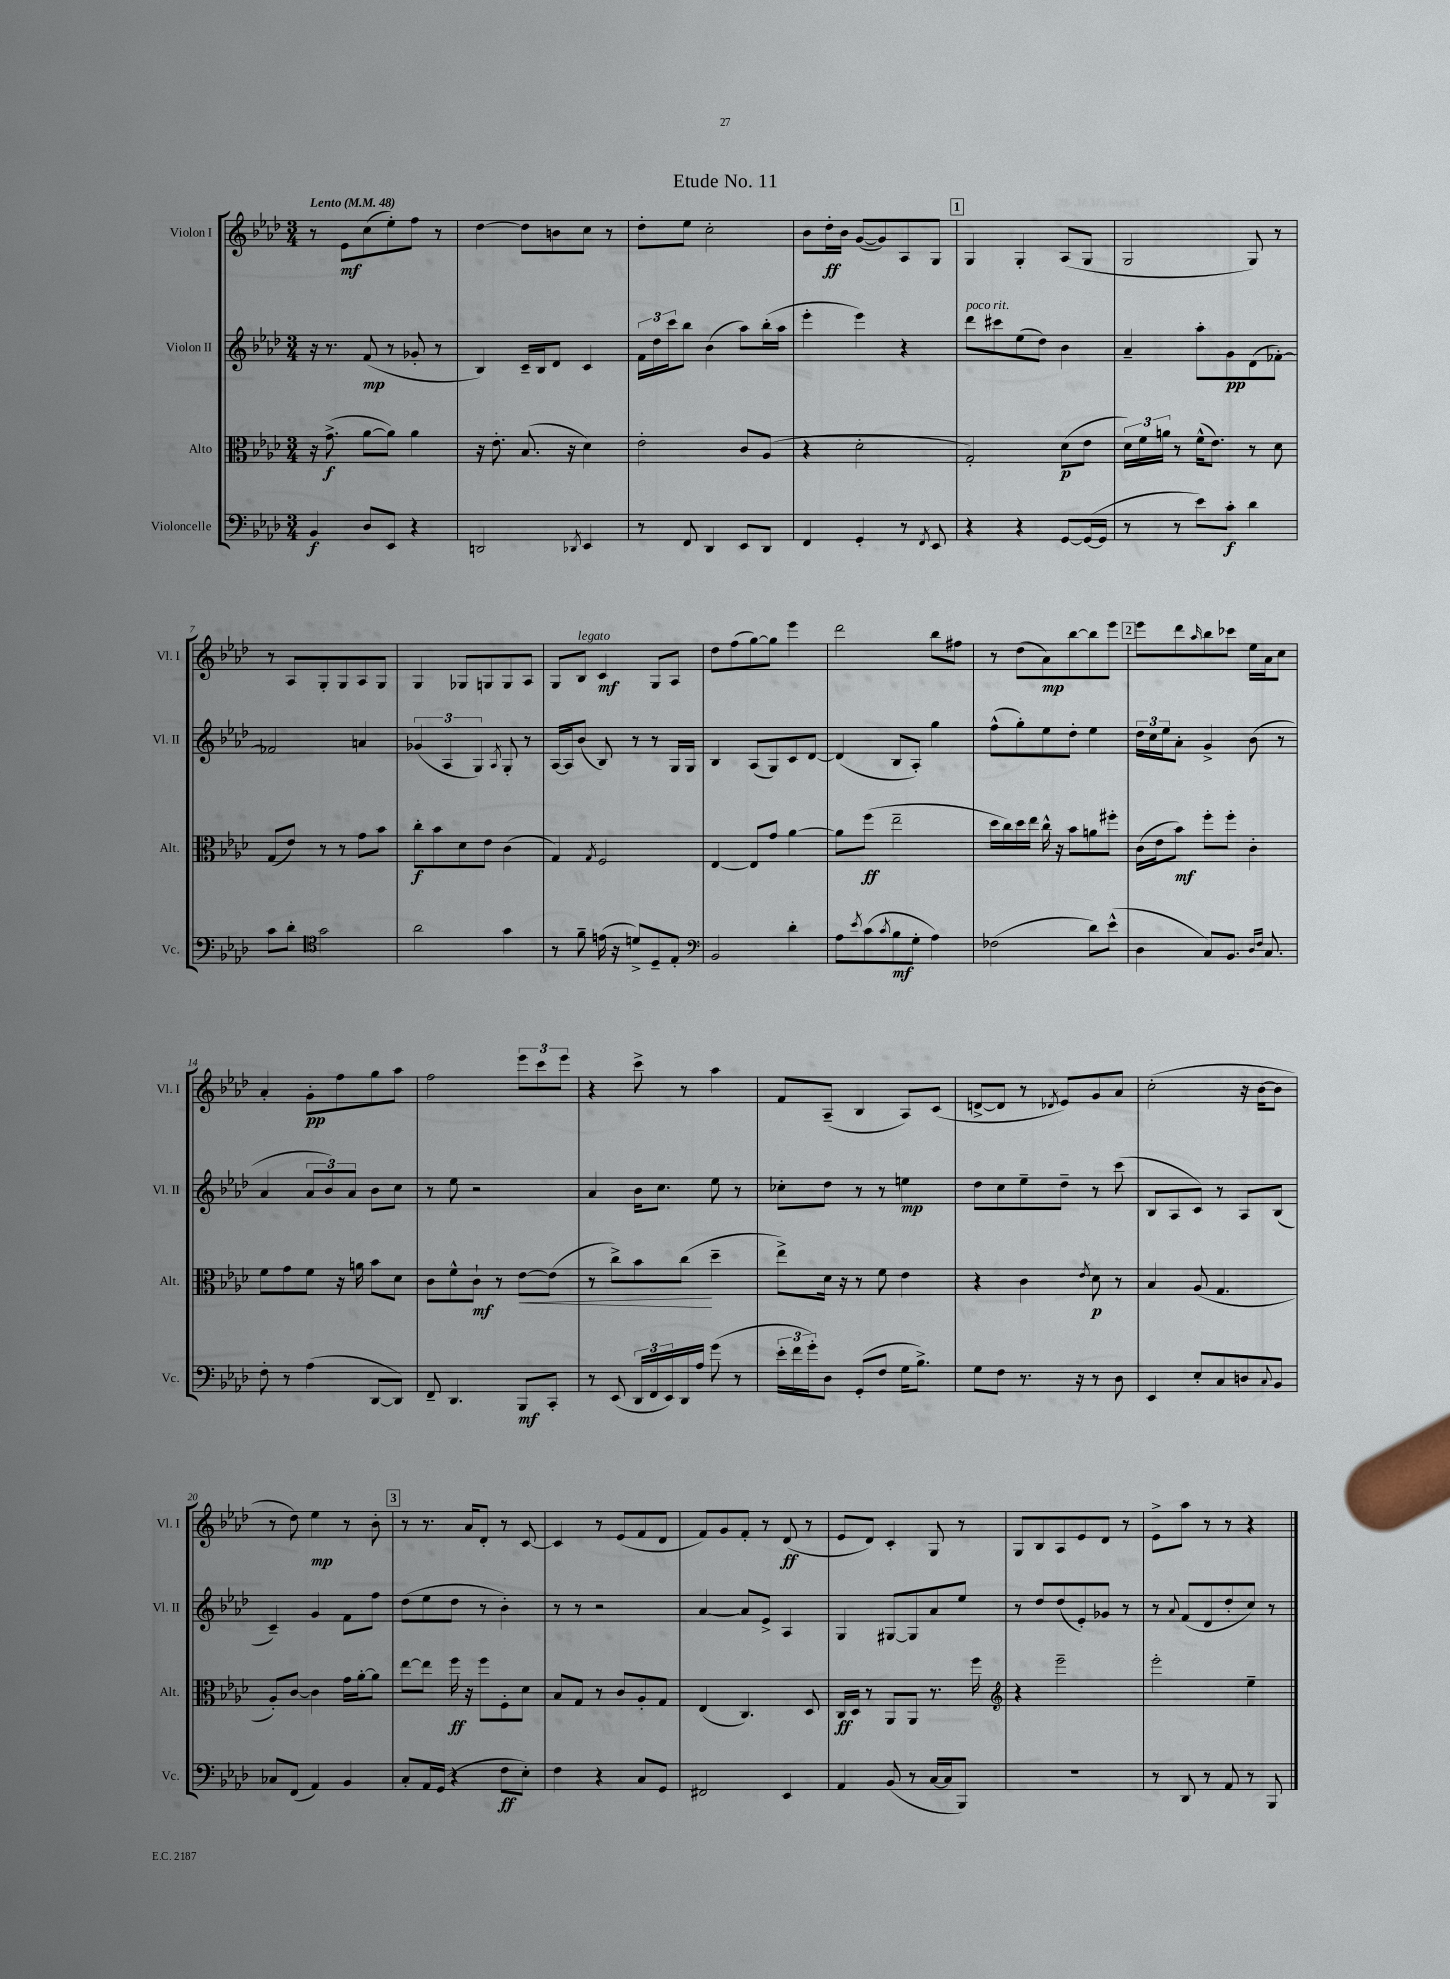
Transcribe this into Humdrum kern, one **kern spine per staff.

**kern	**kern	**kern	**kern
*staff4	*staff3	*staff2	*staff1
*clefF4	*clefC3	*clefG2	*clefG2
*k[b-e-a-d-]	*k[b-e-a-d-]	*k[b-e-a-d-]	*k[b-e-a-d-]
*M3/4	*M3/4	*M3/4	*M3/4
*MM48	*MM48	*MM48	*MM48
4BB-/	16r	16r	8r
.	(8.g^\	8.r	.
.	.	.	8e-\L
8D-/L	[8a-\L	(8f/	(8cc\
8EE-/J	8a-\]J)	8r	8ee-'\)
4r	4a-\	8g-'/	8ff\J
.	.	8r	8r
=	=	=	=
2DD/	16r	4B-/)	[4dd-\
.	8.e-'\	.	.
.	(8.B-/	16c~/LL	8dd-\]L
.	.	16B-/J	.
.	.	8d-/J	8b\
.	16r	.	.
8qDD-/	.	.	.
4EE-/	4d-\)	4c/	8cc\J
.	.	.	8r
=	=	=	=
8r	2e-'\	24f\LL	8dd-'\L
.	.	24dd-\	.
.	.	24ccc\J	.
8FF/	.	8bb-\J	8ee-\J
4DD-/	.	(4b-\	2cc'\
8EE-/L	8c/L	8aa-\L)	.
8DD-/J	(8A-/J	(16bb-'\L	.
.	.	16aa-\JJ	.
=	=	=	=
4FF/	4r	4eee-'\	8b-\L
.	.	.	16dd-'\L
.	.	.	16b-\JJ
4GG'/	2d-'\	4eee-\)	([8g/L
.	.	.	8g/])
8r	.	4r	8A-/
8qFF/	.	.	.
8EE-/	.	.	8G/J
=	=	=	=
4r	2G'/)	8ddd-\L	4G/
.	.	8ccc#\	.
4r	.	(8ee-\	4G'/
.	.	8dd-\J)	.
[8GG/L	(8d-\L	4b-\	(8A-/L
(16GG/_L	8e-\J	.	8G/J
16GG/]JJ	.	.	.
=	=	=	=
8r	24d-\LL)	4a-~/	2G/
.	24f\	.	.
.	24a\JJ	.	.
8r	8r	.	.
8e-\L)	(16f^^\LK	8aa-'\L	.
.	8.e-\J)	.	.
8c'\J	.	8g\	.
4d-\	8r	(8d-\	8G/)
.	8d-\	[8f-'\J)	8r
=	=	=	=
8c\L	(8G/L	2f-/]	8r
8d-'\J	8e-/J)	.	8A-/L
*clefC4	*	*	*
2g\	8r	.	8G'/
.	8r	.	8G/
.	8g\L	4a/	8A-/
.	8b-\J	.	8G/J
=	=	=	=
2a-\	8cc'\L	(6g-/	4G/
.	8b-\	.	.
.	.	6A-/	.
.	8d-\	.	8G-/L
.	.	6G/)	.
.	8e-\J	.	8G/
.	.	8qA-/	.
4g\	(4c\	8G'/	8G/
.	.	8r	8A-/J
=	=	=	=
8r	4G/)	[16A-/LL	8G/L
.	.	16A-/]J	.
8f~\	.	(8b-/J	8B-/J
.	8qG/	.	.
(16e\	2F/	8B-/)	4c/
16r	.	.	.
8d^/L)	.	8r	.
8D-~/	.	8r	8G/L
8E-'/J	.	16G/LL	8A-/J
.	.	16G/JJ	.
=	=	=	=
*clefF4	*	*	*
2BB-/	[4E-/	4B-/	8dd-\L
.	.	.	(8ff\
.	8E-/]L	(8A-/L	[8gg\)
.	8g/J	8G/)	8gg\]J
4d-'\	[4a-\	8c/	4eee-\
.	.	[8d-/J	.
=	=	=	=
8A-\L	8a-\]L	(4d-/]	2ddd-\
8qe-/	.	.	.
(8c\	(8ff\J	.	.
8qc/	.	.	.
8B-\	2ee-~\	8B-/L	.
8G'\J	.	8A-'/J)	.
4A-\)	.	4gg\	8bb-\L
.	.	.	8ff#\J
=	=	=	=
(2F-\	16dd-\LL	(8ff^^\L	8r
.	16cc\)	.	.
.	16dd-\	8gg'\)	(8dd-\L
.	16ee-\JJ	.	.
.	16cc^^\	8ee-\	8a-\)
.	16r	.	.
.	8b-\L	8dd-'\J	[8bb-\
8d-\L)	8a\	4ee-\	8bb-\]
(8e-^^\J	8ff#'\J	.	8eee-\J
=	=	=	=
4D-\	(16c\LL	24dd-\LL	8eee-\L
.	.	24cc\	.
.	16e-\J	.	.
.	.	24ee-\J	.
.	8b-\J)	8a-'\J	8ddd-\
.	.	.	16qqaa-/
8C/L)	8ff'\L	4g^/	8bb-\
8.BB-/J	8ff'\J	.	8ccc-\J
.	4c'\	(8b-\	16ee-\LL
16qqD-/LL	.	.	.
16qqF/JJ	.	.	.
8.C/	.	.	16a-\J
.	.	8r	8cc\J
=	=	=	=
8F'\	8f\L	4a-/	4a-'/
8r	8g\	.	.
(4A-\	8f\J	12a-/L	8g'\L
.	.	12b-/)	.
.	16r	.	8ff\
.	.	12a-/J	.
.	16a\	.	.
[8DD-/L	8b-\L	8b-\L	8gg\
8DD-/]J)	8d-\J	8cc\J	8aa-\J
=	=	=	=
8FF~/	8c\L	8r	2ff\
4.DD-/	8f^^\	8ee-\	.
.	8c`\J	2r	.
.	8r	.	.
8BBB-/L	[8e-\L	.	12eee-\L
.	.	.	12ccc\
8CC'/J	(8e-\]J	.	.
.	.	.	12eee-\J
=	=	=	=
8r	8r	4a-/	4r
(8EE-/	8cc^\L)	.	.
24DD-/LL	8b-\	16b-\LK	8ccc^\
24FF/	.	.	.
.	.	8.cc\J	.
24EE-/)	.	.	.
16DD-/	(8cc\J	.	8r
16A-/JJ	.	.	.
(8g\	4dd-~\	8ee-\	4aa-\
8r	.	8r	.
=	=	=	=
24e-'\LL	8ee-^\L)	8cc-'\L	8f/L
24f\	.	.	.
24g'\J)	.	.	.
8D-\J	16d-\Jk	8dd-\J	(8A-~/J
.	16r	.	.
(8GG'/L	8r	8r	4B-/
8F/J	8f\	8r	.
16G\LK	4e-\	4ee\	8A-/L)
8.B-^\J)	.	.	.
.	.	.	(8c/J
=	=	=	=
8G\L	4r	8dd-\L	[8d^/L
8F\J	.	8cc\	8d/]J
8.r	4c\	8ee-~\	8r
.	.	.	8qd-/
.	.	8dd-~\J	8e-/L)
16r	.	.	.
.	8qe-/	.	.
8r	8d-\	8r	8g/
8D-\	8r	(8ccc\	8a-/J
=	=	=	=
4EE-/	4B-/	8B-/L	(2cc'\
.	.	8A-/	.
8E-'/L	(8A-/	8c/J)	.
8C/	4.G/	8r	.
8D/	.	8A-/L	16r
.	.	.	[16b-\LK
8qqC/	.	.	.
8BB-/J	.	(8B-/J	8b-\]J
=	=	=	=
8C-/L	8A-'/L)	4c~/)	8r
(8FF/J	[8c/J	.	8dd-\)
4AA-/)	4c\]	4g/	4ee-\
4BB-/	16g\LL	8f\L	8r
.	[16a-'\J	.	.
.	8a-\]J	8ff\J	8b-'\
=	=	=	=
8C'/L	[8ee-\L	(8dd-\L	8r
16AA-/L	8ee-\]J	8ee-\	8.r
(16GG/JJ	.	.	.
4r	16ff\	8dd-\J	.
.	16r	.	16a-/LK
.	8ff\L	8r	8d-'/J
8F\L	8F'\	4b-'\)	8r
8E-'\J)	8d-\J	.	[8c/
=	=	=	=
4F\	8B-/L	8r	4c/]
.	8G/J	8r	.
4r	8r	2r	8r
.	8c/L	.	(8e-/L
8C/L	8A-'/	.	8f/
8GG/J	8G/J	.	8d-/J
=	=	=	=
2FF#/	(4E-/	[4a-/	8f/L)
.	.	.	8g/
.	4.C/)	8a-/]L	8f'/J
.	.	8e-^/J	8r
4EE-/	.	4A-/	(8d-/
.	8D-/	.	8r
=	=	=	=
4AA-/	16C/LL	4G/	8e-/L
.	16D-/JJ	.	.
.	8r	.	8d-/J)
(8BB-/	8AA-/L	[8G#/L	4c'/
8r	8AA-/J	8G#/]	.
[16C/LL	8.r	8a-/	8G/
16C/]J	.	.	.
8BBB-/J)	.	8ee-/J	8r
.	16ff\	.	.
=	=	=	=
*	*clefG2	*	*
2.r	4r	8r	8G/L
.	.	8dd-/L	8B-/
.	2eee-~\	(8dd-/	8A-/
.	.	8e-'/)	8e-/
.	.	8g-/J	8d-/J
.	.	8r	8r
=	=	=	=
8r	2eee-'\	8r	8e-^\L
.	.	8qqa-/	.
8DD-/	.	(8f/L	8aa-\J
8r	.	8d-/	8r
8AA-/	.	8dd-'/	8r
8r	4ee-~\	8cc/J)	4r
8BBB-/	.	8r	.
==	==	==	==
*-	*-	*-	*-
